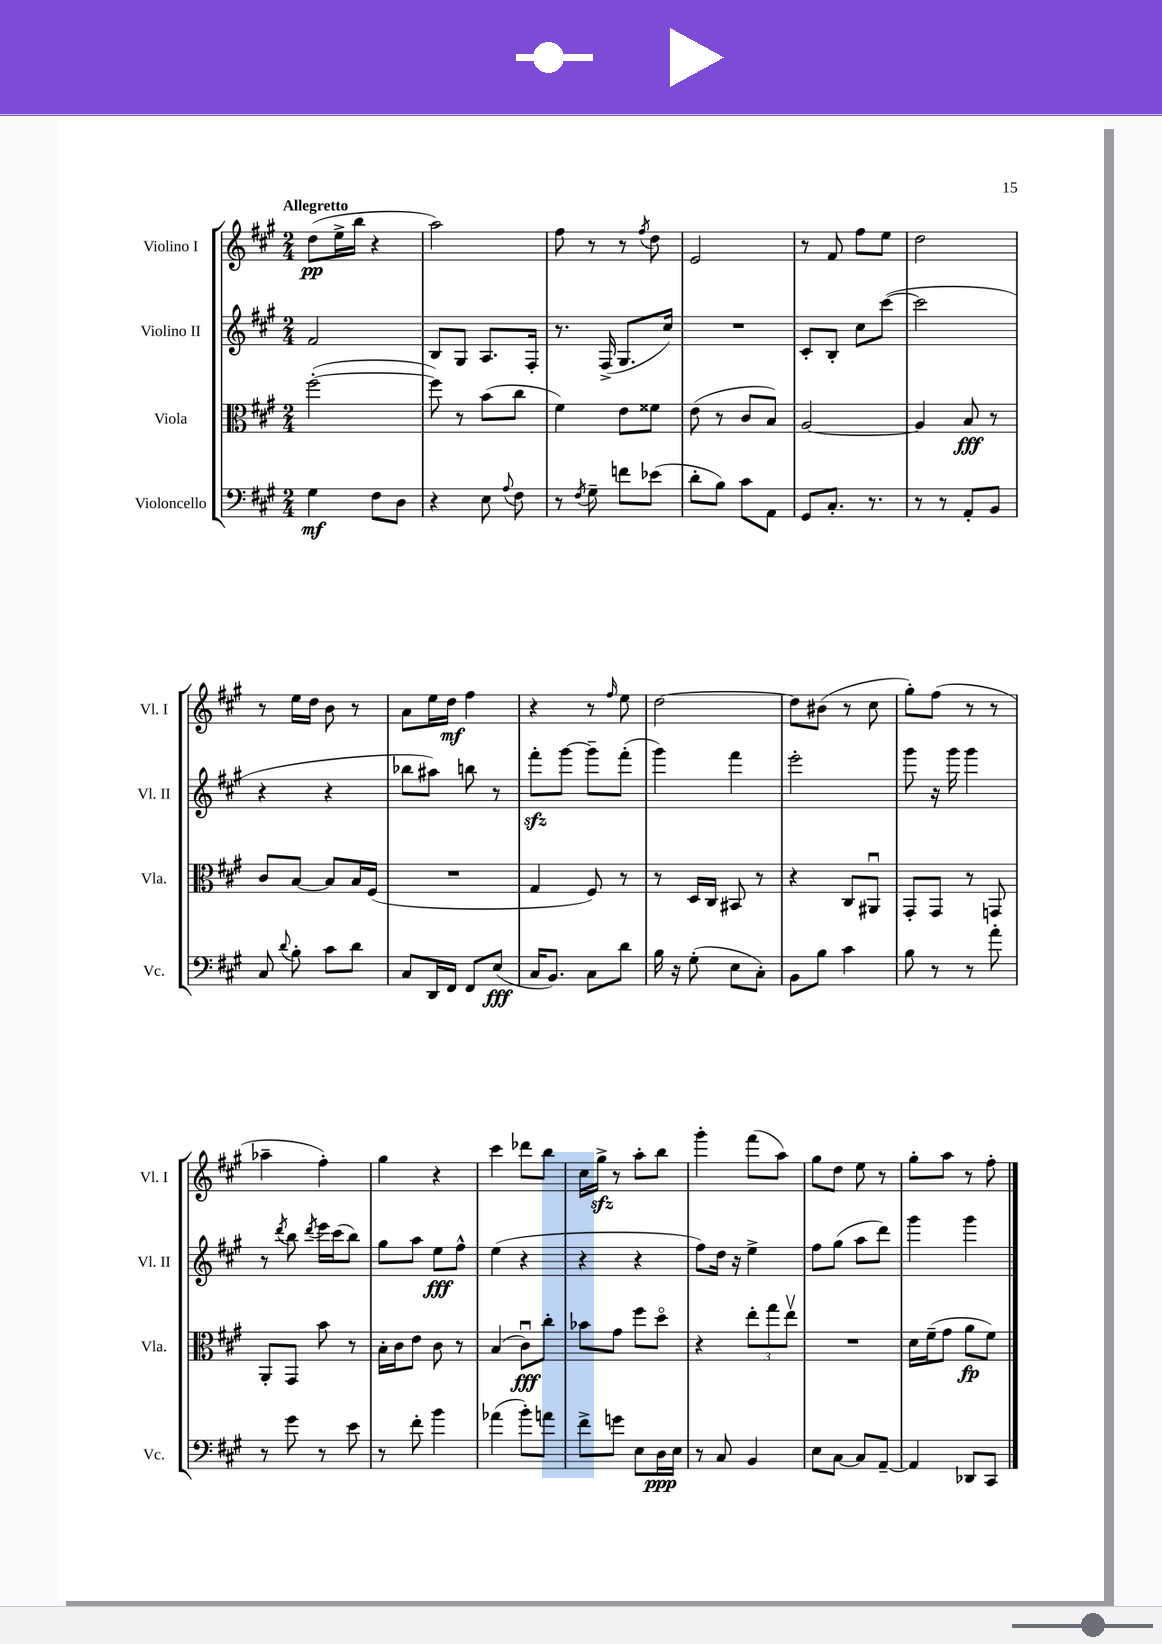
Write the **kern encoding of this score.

**kern	**kern	**kern	**kern
*staff4	*staff3	*staff2	*staff1
*clefF4	*clefC3	*clefG2	*clefG2
*k[f#c#g#]	*k[f#c#g#]	*k[f#c#g#]	*k[f#c#g#]
*M2/4	*M2/4	*M2/4	*M2/4
4G#	([2ff#'	2f#	(8dd
.	.	.	16ee^
.	.	.	16bb
8F#	.	.	4r
8D	.	.	.
=	=	=	=
4r	8ff#])	8B	2aa)
.	8r	8G#	.
8E	(8b	8.A	.
8qqA	.	.	.
8F#	8cc#	.	.
.	.	16F#'	.
=	=	=	=
8r	4f#)	8.r	8ff#
8qF#	.	.	.
8G#~	.	.	8r
.	.	(16F#^	.
8f	8e	8.G#	8r
.	.	.	8qff#
(8e-	8f##	.	8dd
.	.	16cc#)	.
=	=	=	=
8d'	(8e	2r	2e
8B)	8r	.	.
8c#	8c#	.	.
8AA	8B)	.	.
=	=	=	=
8GG#	[2A	8c#'	8r
8.C#'	.	8B'	8f#
.	.	8cc#	8ff#
8.r	.	.	.
.	.	([8ccc#	8ee
=	=	=	=
8r	4A]	2ccc#]	2dd
8r	.	.	.
8AA'	8B	.	.
8BB	8r	.	.
=	=	=	=
8C#	8c#	4r	8r
8qqd	.	.	.
8B'	[8B	.	16ee
.	.	.	16dd
8c#	8B]	4r	8b
8d	16B	.	8r
.	(16F#	.	.
=	=	=	=
8C#	2r	8bb-	8a
16DD	.	8aa#)	16ee
16FF#	.	.	16dd
8FF#	.	8bb	4ff#
(8E	.	8r	.
=	=	=	=
16C#	4G#	8fff#'	4r
8.BB)	.	.	.
.	.	[8ggg#	.
8C#	8F#)	8ggg#~]	8r
.	.	.	16qqff#
8d	8r	(8fff#'	8ee
=	=	=	=
16B	8r	4ggg#)	[2dd
16r	.	.	.
(8G#'	16D	.	.
.	16C#	.	.
8E	8BB#	4fff#	.
8C#')	8r	.	.
=	=	=	=
8BB	4r	2eee'	8dd]
8B	.	.	(8b#
4c#	8C#	.	8r
.	8AA#u	.	8cc#
=	=	=	=
8B	8GG#'	8ggg#	8gg#')
8r	8GG#	16r	(8ff#
.	.	16ggg#	.
8r	8r	4ggg#	8r
8a'	8GG	.	8r
=	=	=	=
8r	8AA'	8r	4aa-~
.	.	8qddd	.
8g#	8GG#	8bb	.
.	.	8qddd	.
8r	8b	16eee	4ff#')
.	.	(16ccc#	.
8e	8r	8bb)	.
=	=	=	=
8r	16B'	8gg#	4gg#
.	16c#	.	.
8f#'	8e	8aa	.
4b	8c#	8ee	4r
.	8r	8ff#^^	.
=	=	=	=
(4a-	(4B	(4ee	4ccc#
8b')	8c#u)	4r	8ddd-
8a	8cc#'	.	8bb
=	=	=	=
8f#^	8b-	4r	16cc#
.	.	.	16gg#^
8g	8g#	.	8r
8E	8ff#	4r	8aa'
16D	8ddo	.	8bb
16E	.	.	.
=	=	=	=
8r	4r	8ff#)	4ggg#'
8C#	.	16dd	.
.	.	16r	.
4BB	12ee'	4ee^	(8fff#
.	12gg#	.	.
.	.	.	8aa)
.	12eev	.	.
=	=	=	=
8E	2r	8ff#	8gg#
[8C#	.	(8gg#	8dd
8C#]	.	8aa	8ee
[8AA~	.	8ddd)	8r
=	=	=	=
4AA]	16d	4ggg#	8gg#'
.	(16f#~	.	.
.	8g#	.	8aa
8DD-	8a	4ggg#	8r
8CC#	8f#)	.	8ff#'
==	==	==	==
*-	*-	*-	*-
